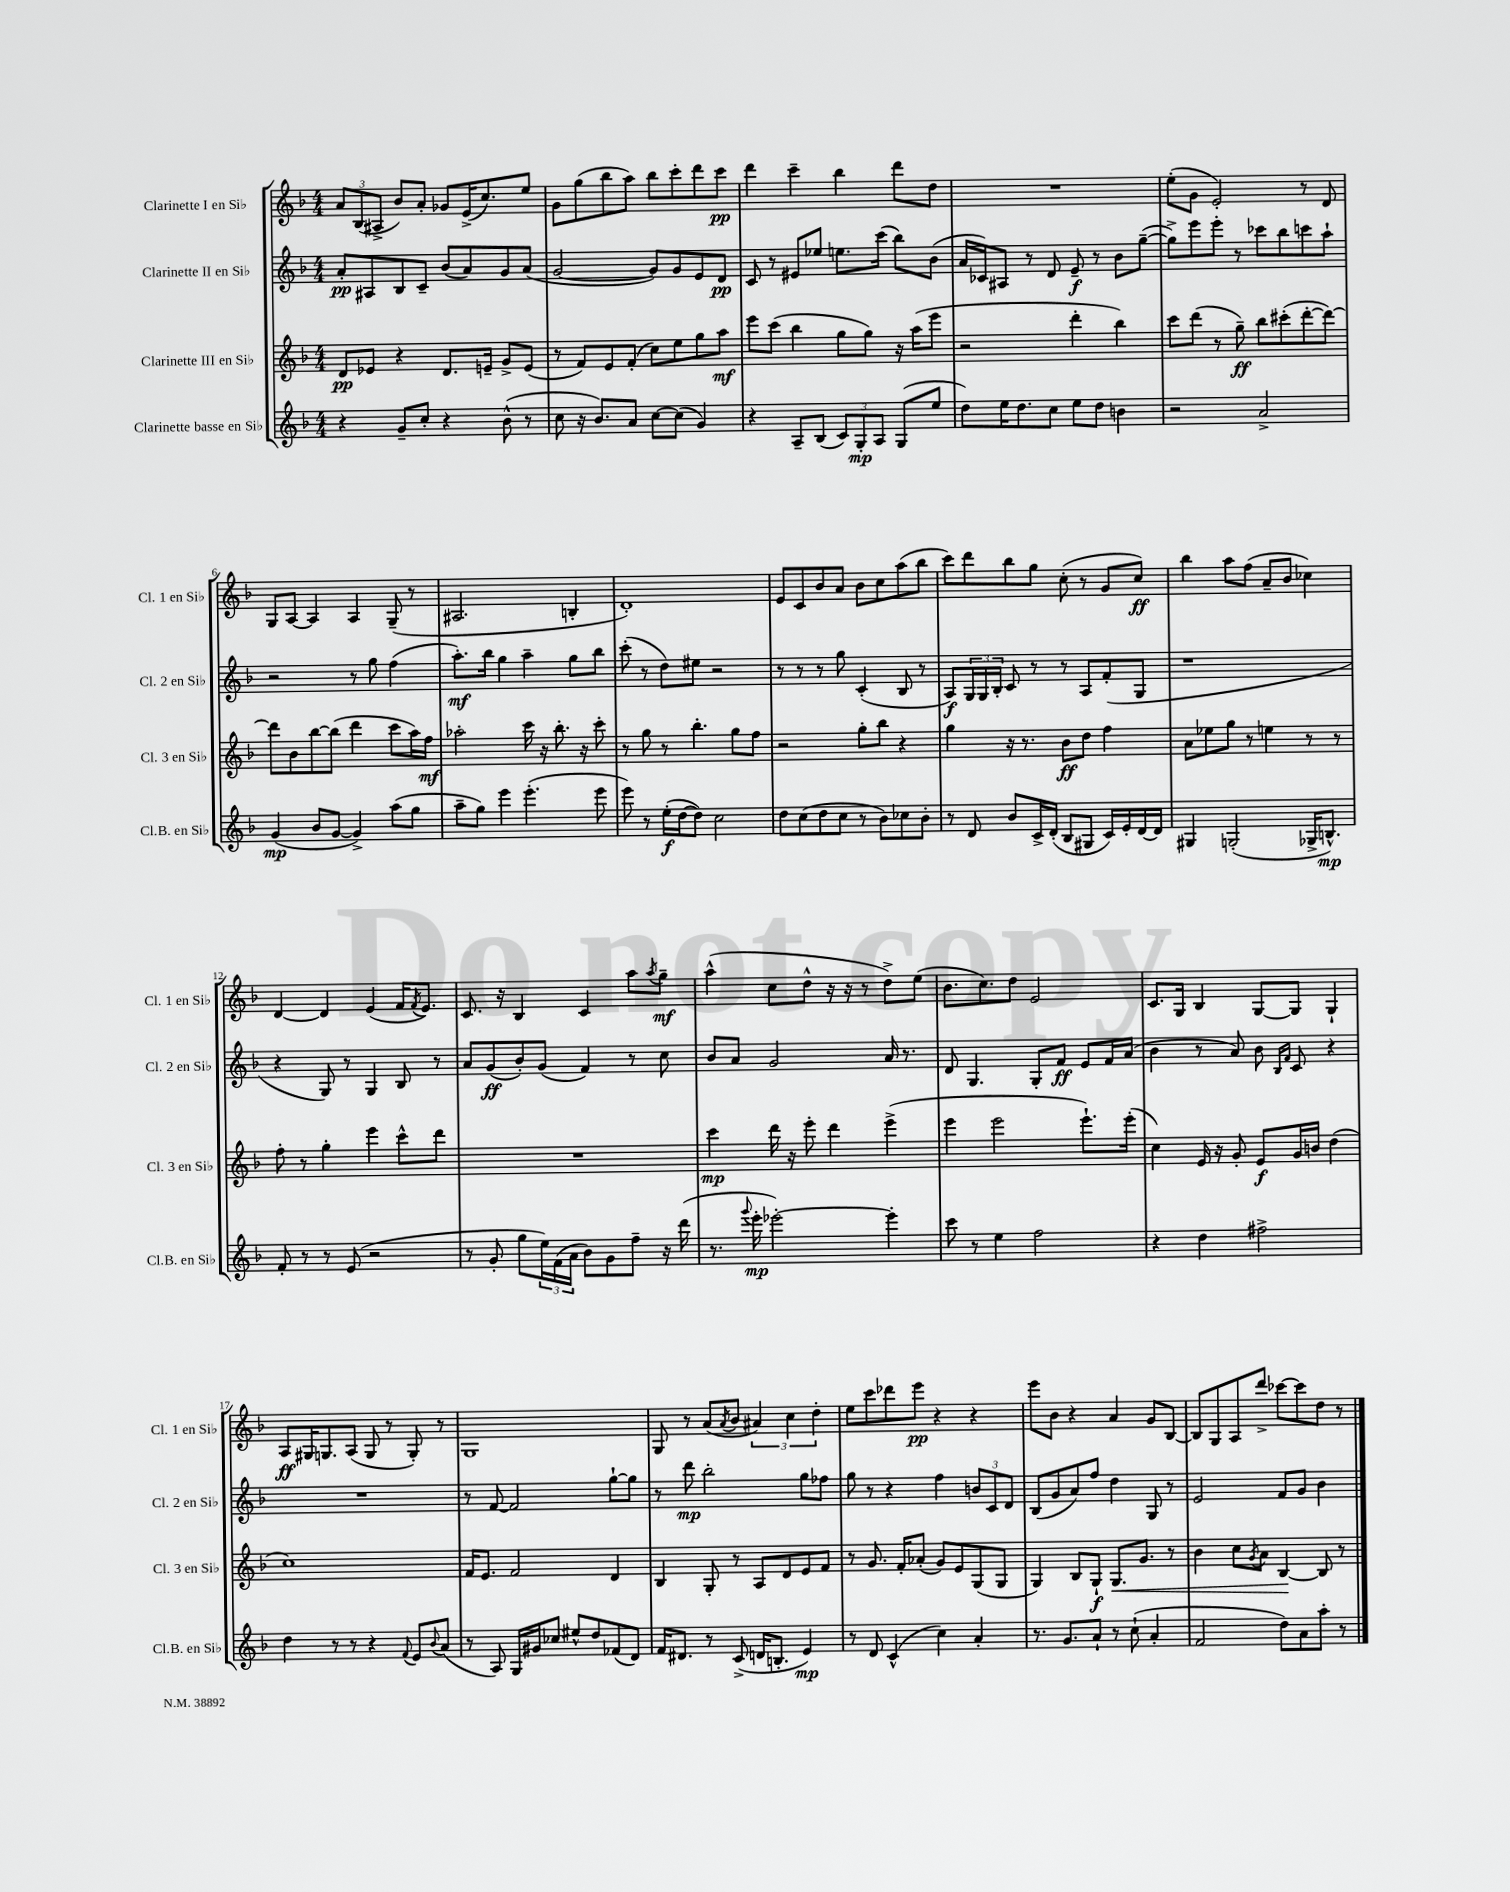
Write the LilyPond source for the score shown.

<<
\new StaffGroup <<
\new Staff = "s0" \with { instrumentName = "Clarinette I en Sib" shortInstrumentName = "Cl. 1 en Sib" } {
    \clef treble \key f \major \numericTimeSignature \time 4/4
    \tuplet 3/2 { a'8 bes8( ais8-> } bes'8) a'8-. ges'8 e'16->( c''8.) e''8 |
    g'8 g''8( bes''8 a''8) bes''8 c'''8-. d'''8 c'''8\pp |
    d'''4 c'''4-- bes''4 d'''8 d''8 |
    R1 |
    e''8-.( g'8 e'2-.) r8 d'8 |
    g8 a8~ a4 a4 g8--( r8 |
    ais2. b4-. |
    d'1-.) |
    e'8 c'8 bes'8 a'8 bes'8 c''8 a''8( bes''8 |
    c'''8) d'''8 bes''8 g''8 c''8-.( r8 g'8 c''8\ff) |
    bes''4 a''8 f''8( a'8-- bes'8 ces''4) |
    d'4~ d'4 e'4( f'16 \acciaccatura { f'8 } e'8.) |
    c'8. r16 bes4 c'4 a''8 \acciaccatura { a''8 } g''8--\mf |
    a''4-^( c''8 d''8-^ r16 r16 r8 d''8->) e''8( |
    bes'8. c''8.) d''8 e'2 |
    c'8. g16 bes4 g8~ g8 g4-! |
    a8\ff gis16 g8. a8( g8 r8 g8-.) r8 |
    g1 |
    g8 r8 a'8( \acciaccatura { a'8 } bes'8 \tuplet 3/2 { ais'4) c''4 d''4-. } |
    e''8 c'''8 des'''8 e'''8\pp r4 r4 |
    e'''8 bes'8 r4 a'4 g'8 bes8~ |
    bes8 g8 a8 d'''8-> ces'''8~ ces'''8 d''8 r8 \bar "|." |
}
\new Staff = "s1" \with { instrumentName = "Clarinette II en Sib" shortInstrumentName = "Cl. 2 en Sib" } {
    \clef treble \key f \major \numericTimeSignature \time 4/4
    a'8-.\pp ais8 bes8 c'8-- bes'8( a'8) g'8 a'8( |
    g'2~ g'8) g'8 e'8 d'8\pp |
    c'8 r8 eis'8 ees''8 e''8. c'''16( bes''8) bes'8( |
    a'16 ces'16) ais8 r8 d'8 e'8--\f r8 bes'8 g''8~--( |
    g''8->) e'''8 e'''8-. r8 ces'''8 bes''8 c'''8 a''8-! |
    r2 r8 g''8 f''4( |
    a''8.-.\mf) bes''16 g''4 a''4-- g''8 bes''8 |
    c'''8-.( r8 d''8) eis''8 r2 |
    r8 r8 r8 g''8 c'4-.( bes8 r8 |
    a8\f) \tuplet 3/2 { g16 g16 bes16-. } c'8 r8 r8 a8 f'8-.( g8 |
    r1 |
    r4 g8) r8 g4 bes8 r8 |
    a'8 g'8\ff( bes'8-.) g'8( f'4) r8 c''8 |
    bes'8 a'8 g'2 a'16 r8. |
    d'8 g4. g8-. f'8\ff e'8 f'16 a'16( |
    bes'4 r8 a'8) bes'8 \grace { bes16 f'16 } c'8 r4 |
    R1 |
    r8 f'8~ f'2 g''8~-! g''8 |
    r8 d'''8\mp bes''2-. g''8 fes''8 |
    g''8 r8 r4 f''4 \tuplet 3/2 { b'8 c'8 d'8 } |
    bes8( g'8 a'8) f''8 d''4 g8 r8 |
    e'2 f'8 g'8 bes'4 \bar "|." |
}
\new Staff = "s2" \with { instrumentName = "Clarinette III en Sib" shortInstrumentName = "Cl. 3 en Sib" } {
    \clef treble \key f \major \numericTimeSignature \time 4/4
    d'8\pp ees'8 r4 d'8. e'16-- g'8-> e'8( |
    r8 f'8) e'8 f'8-.( c''8) e''8 g''8 a''8\mf |
    e'''8 c'''8( bes''4 g''8 g''8) r16 a''16( e'''8 |
    r2 d'''4-. bes''4) |
    c'''8 d'''8( r8 g''8--\ff) bes''8 cis'''8-.( d'''8~-. d'''8~) |
    d'''8 bes'8 bes''8~ bes''8( d'''4 c'''8 a''16) f''16\mf |
    aes''2-. c'''16 r16 bes''8.-. r16 c'''8-. |
    r8 g''8 r8 bes''4.-. g''8 f''8 |
    r2 g''8-. bes''8 r4 |
    g''4 r16 r8. bes'8\ff d''8 f''4 |
    a'8 ees''8 g''8 r8 e''4 r8 r8 |
    f''8-. r8 g''4-. e'''4 c'''8-^ d'''8 |
    R1 |
    c'''4\mp d'''16 r16 e'''8-. d'''4 e'''4->( |
    e'''4 e'''2 e'''8.-!) e'''16-.( |
    c''4) e'16 r16 g'8-. e'8\f g'16 b'16 d''4( |
    c''1) |
    f'16 e'8. f'2 d'4 |
    bes4 g8-. r8 a8 d'8 e'8 f'8 |
    r8 g'8. f'16-. aes'8-.( g'8) e'8 g8( g8 |
    g4) bes8 g8-!\f g8.\< g'8. r8 |
    bes'4 c''8 \acciaccatura { g'8 } a'8 bes4~\! bes8 r8 \bar "|." |
}
\new Staff = "s3" \with { instrumentName = "Clarinette basse en Sib" shortInstrumentName = "Cl.B. en Sib" } {
    \clef treble \key f \major \numericTimeSignature \time 4/4
    r4 g'8-- c''8-. r4 bes'8-^( r8 |
    c''8 r16 bes'8.) a'8 c''8~ c''8( g'4) |
    r4 a8-- bes8( \tuplet 3/2 { c'8) g8-.\mp a8 } g8( e''8 |
    d''8) e''16 d''8. c''8 e''8 d''8 b'4 |
    r2 a'2-> |
    g'4\mp( bes'8 g'8~ g'4->) a''8( g''8 |
    a''8-- g''8) e'''4 e'''4.-.( e'''8 |
    e'''8) r8 e''16-.\f( d''16~ d''8) c''2 |
    d''8 c''8( d''8 c''8 r8 bes'8) ces''8 bes'8-. |
    r8 d'8 bes'8 c'16-> d'16-.( bes8 gis8 c'16) e'16-. d'16~ d'16 |
    gis4 g2-.( ges16-> b8.-^\mp) |
    f'8-. r8 r8 e'8( r2 |
    r8 g'8-. g''8 \tuplet 3/2 { e''16) f'16( a'16 } bes'8) g'8 f''8-- r16 d'''16( |
    r8. \appoggiatura { g'''8 } e'''16-.\mp ees'''2~-.) ees'''4-. |
    c'''8 r8 e''4 f''2 |
    r4 d''4 fis''2-> |
    d''4 r8 r8 r4 \appoggiatura { f'8 } e'8 \appoggiatura { bes'8 } a'8( |
    r8 a8) g16 gis'16 ces''8 eis''8-^ d''8 fes'8( d'8) |
    f'16 dis'8. r8 c'8->( d'16 b8.-. e'4\mp) |
    r8 d'8 c'4-^( c''4) a'4-. |
    r8. g'8. a'8-! r8 c''8-!( a'4-. |
    f'2 d''8) a'8 a''8-. r8 \bar "|." |
}
>>
>>
